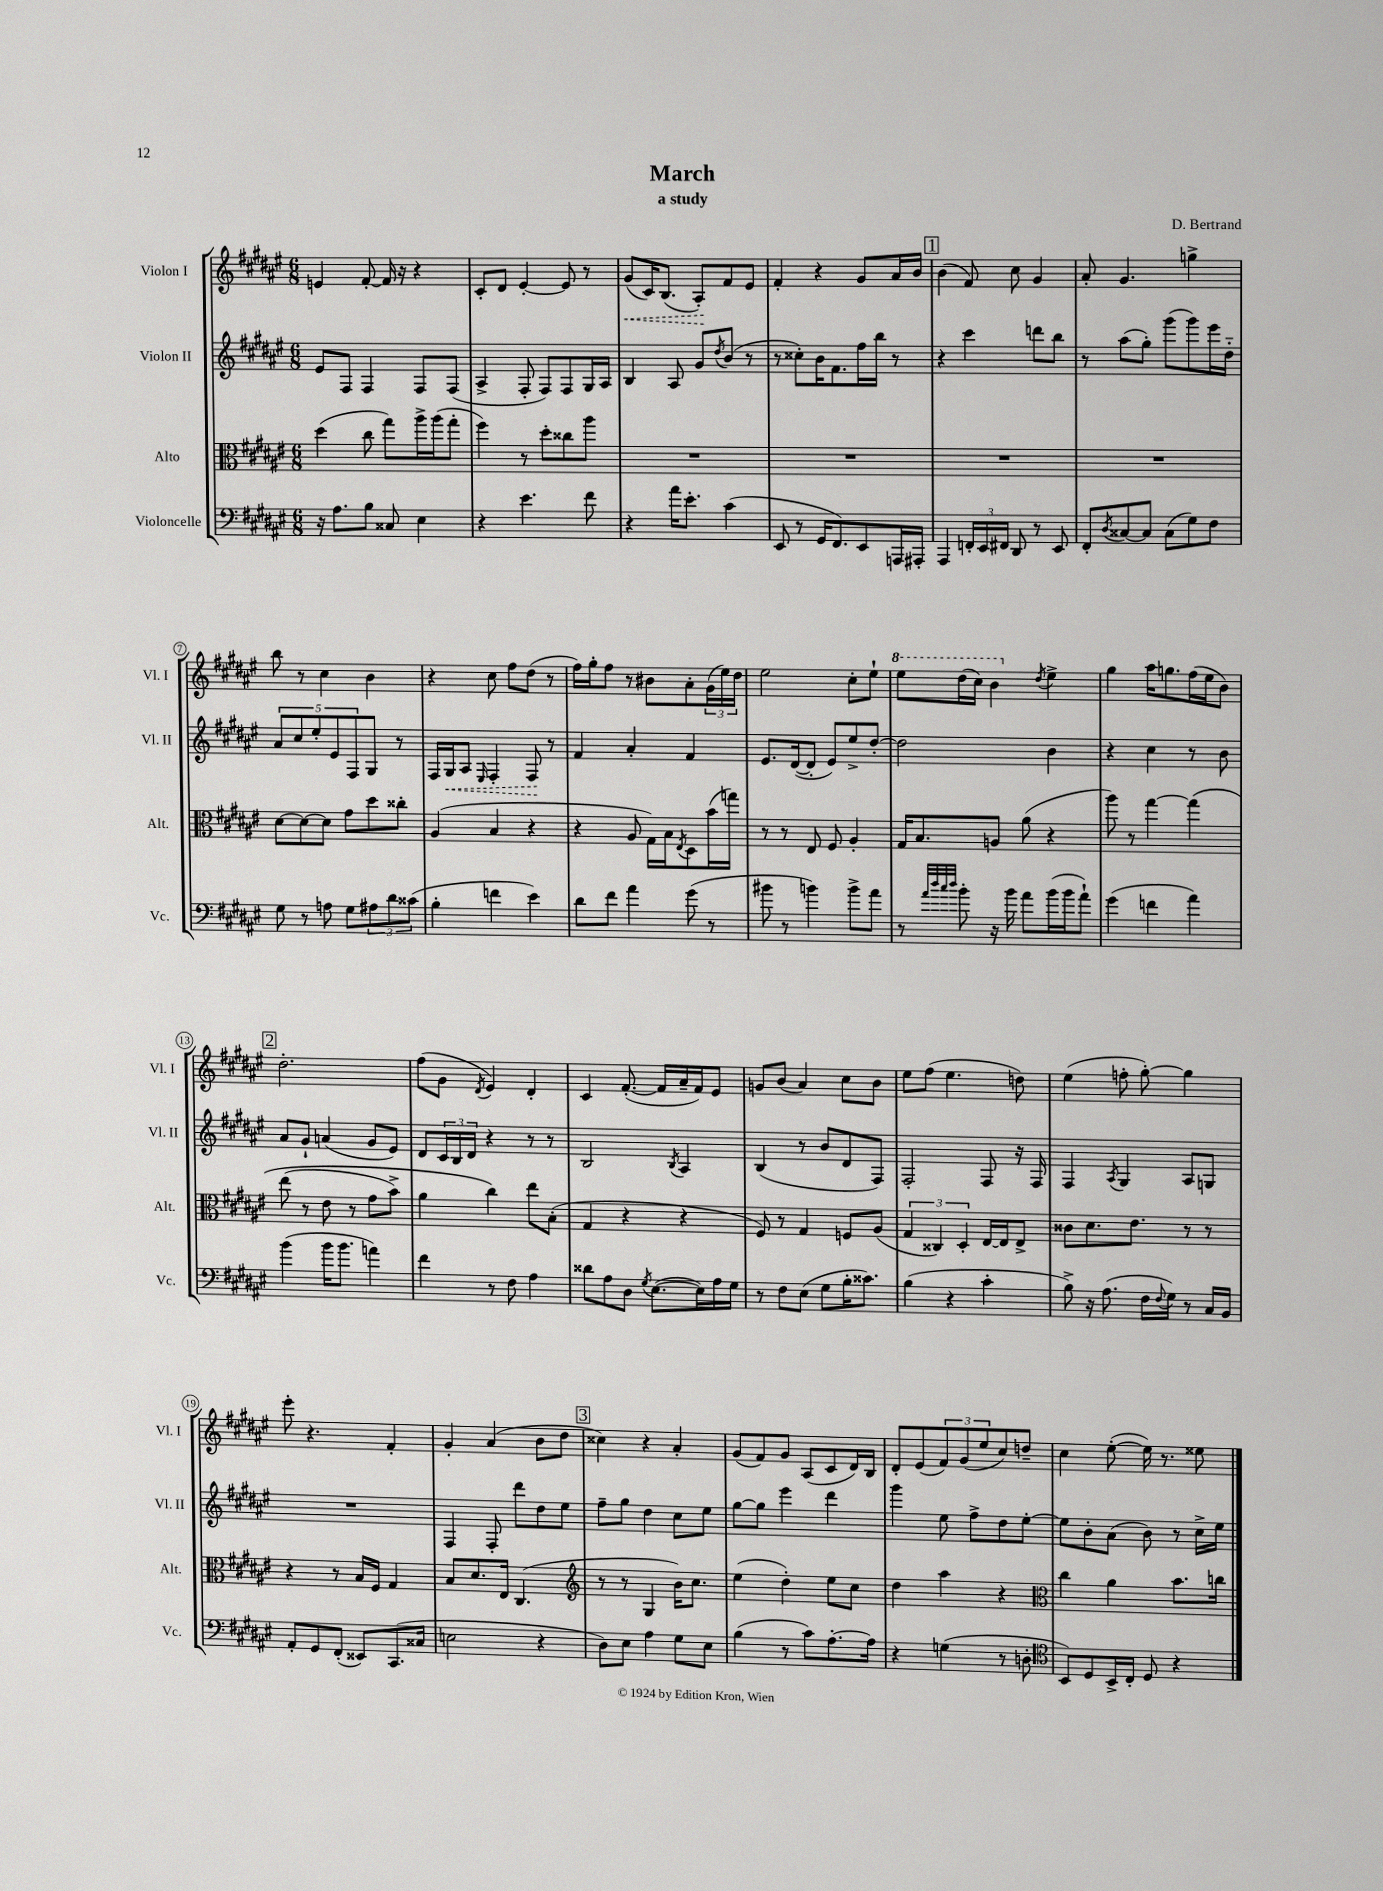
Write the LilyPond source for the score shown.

\header { title = "March" composer = "D. Bertrand" subtitle = "a study" }
<<
\new StaffGroup <<
\new Staff = "s0" \with { instrumentName = "Violon I" shortInstrumentName = "Vl. I" } {
    \clef treble \key fis \major \numericTimeSignature \time 6/8
    e'4 fis'8~-. fis'16 r16 r4 |
    cis'8-. dis'8 eis'4~-. eis'8 r8 |
    \once \override Hairpin.style = #'dashed-line gis'8\<( cis'16) b8.( ais8-.\!) fis'8 eis'8 |
    fis'4-. r4 gis'8 ais'16 b'16 |
    \mark \markup { \box "1" } b'4( fis'8) cis''8 gis'4 |
    ais'8-. gis'4. g''4-> |
    b''8 r8 cis''4 b'4 |
    r4 cis''8 fis''8 dis''8( r8 |
    fis''16) gis''16-. fis''8 r8 bis'8 ais'8-. \tuplet 3/2 { gis'16( eis''16) dis''16 } |
    eis''2 cis''8-. eis''8-! |
    \ottava #1 eis'''8 dis'''16( cis'''16) b''4 \ottava #0 \acciaccatura { dis''8 } eis''4-> |
    gis''4 ais''16 g''8. fis''16( eis''16 b'8) |
    \mark \markup { \box "2" } dis''2.-. |
    fis''8( gis'8 \acciaccatura { dis'8 } eis'4) dis'4-. |
    cis'4 fis'8.~-.( fis'16 ais'16-- fis'16) eis'8 |
    g'8 b'8( ais'4) cis''8 b'8 |
    eis''8 fis''8( eis''4. d''8) |
    eis''4( f''8-. gis''8~-.) gis''4 |
    eis'''8-. r4. fis'4-. |
    gis'4-. ais'4( b'8 dis''8 |
    \mark \markup { \box "3" } cisis''4) r4 ais'4-. |
    gis'8( fis'8) gis'8 ais8( cis'8 dis'16) b16 |
    dis'8-. eis'8( \tuplet 3/2 { fis'8) gis'8( eis''8 } cis''8) d''8-- |
    cis''4 eis''8~-.( eis''16) r8. eisis''8 \bar "|." |
}
\new Staff = "s1" \with { instrumentName = "Violon II" shortInstrumentName = "Vl. II" } {
    \clef treble \key fis \major \numericTimeSignature \time 6/8
    eis'8 fis8 fis4 fis8 fis8( |
    ais4-> fis8-. fis8) fis8 gis16 ais16 |
    b4 ais8 gis'8 \acciaccatura { dis''8 } b'8( r8 |
    r8 cisis''8-.) b'16 fis'8. fis''16 b''16 r8 |
    \mark \markup { \box "1" } r4 cis'''4 d'''8 b''8 |
    r8 ais''8( gis''8-.) gis'''8( gis'''8) eis'''16 dis''16-_ |
    \tuplet 5/4 { ais'8 cis''8 eis''8-. eis'8 fis8 } gis8 r8 |
    fis16 \once \override Hairpin.style = #'dashed-line gis16\< ais8 \grace { eis16 } fis4-. fis8\! r8 |
    fis'4 ais'4-. fis'4 |
    eis'8. dis'16~( dis'8-. eis'8) eis''8-> dis''8~-. |
    dis''2 b'4 |
    r4 cis''4 r8 b'8 |
    \mark \markup { \box "2" } ais'8 gis'8-! a'4( gis'8 eis'8) |
    dis'8 \tuplet 3/2 { cis'16 b16 dis'16 } r4 r8 r8 |
    b2 \acciaccatura { b8 } ais4 |
    b4( r8 b'8 dis'8 fis8) |
    fis2-. fis8 r16 fis16 |
    fis4 \acciaccatura { ais8 } gis4 ais8 g8 |
    R2. |
    fis4 fis8-. dis'''8 dis''8 eis''8 |
    \mark \markup { \box "3" } fis''8-- gis''8 dis''4 cis''8 eis''8 |
    gis''8~ gis''8 eis'''4 dis'''4 |
    gis'''4 eis''8 fis''8-> dis''8 eis''8~-. |
    eis''8 b'8-. ais'8( b'8) r8 cis''16-> eis''16 \bar "|." |
}
\new Staff = "s2" \with { instrumentName = "Alto" shortInstrumentName = "Alt." } {
    \clef alto \key fis \major \numericTimeSignature \time 6/8
    dis''4( cis''8 gis''8) ais''16-> ais''16( gis''8-. |
    fis''4) r8 dis''8-. cisis''8 ais''8 |
    R2. |
    R2. |
    \mark \markup { \box "1" } R2. |
    R2. |
    dis'8~ dis'8~ dis'8 gis'8 dis''8 cisis''8-. |
    ais4( b4 r4 |
    r4 ais8 gis16) b16 \acciaccatura { eis8 } dis8 b'16( g''16) |
    r8 r8 eis8 fis8 ais4-. |
    gis16 b8. a8 ais'8( r4 |
    ais''8) r8 gis''4~ gis''4\( |
    \mark \markup { \box "2" } eis''8( r8 eis'8 r8 gis'8 b'8->) |
    ais'4 cis''4\) eis''8 b8-.( |
    gis4 r4 r4 |
    fis8) r8 gis4 f8 ais8( |
    \tuplet 3/2 { gis4 cisis4) dis4-. } eis16~ eis16 eis8-> |
    cisis'8 dis'8. eis'8. r8 r8 |
    r4 r8 b16 fis16 gis4 |
    b8 dis'8. eis16 cis4.( |
    \mark \markup { \box "3" } \clef treble r8 r8 gis4 b'16) cis''8. |
    eis''4( dis''4-.) eis''8 cis''8 |
    dis''4 ais''4 r4 |
    \clef alto cis''4 ais'4 b'8. c''16 \bar "|." |
}
\new Staff = "s3" \with { instrumentName = "Violoncelle" shortInstrumentName = "Vc." } {
    \clef bass \key fis \major \numericTimeSignature \time 6/8
    r16 ais8. b8 cisis8 eis4 |
    r4 eis'4. fis'8 |
    r4 ais'16 eis'8.-. cis'4( |
    eis,8 r8 gis,16 fis,8.) eis,8 a,,16 ais,,16-. |
    \mark \markup { \box "1" } ais,,4 \tuplet 3/2 { f,16-. eis,16 fis,16 } dis,8 r8 eis,8 |
    fis,8-. \acciaccatura { dis8 } cisis8~ cisis8 cisis8( gis8) fis8 |
    gis8 r8 a8 gis8 \tuplet 3/2 { ais8 dis'8 cisis'8( } |
    b4-. f'4 eis'4) |
    dis'8 fis'8 ais'4 gis'8( r8 |
    bis'8 r8 b'4) b'8-> ais'8 |
    r8 \grace { ais'32 dis''32 cis''32 dis''32 } b'8-. r16 b'16 ais'8 b'16( b'16 ais'8-!) |
    gis'4( f'4 ais'4) |
    \mark \markup { \box "2" } b'4( b'16 b'8. a'4) |
    fis'4 r8 fis8 ais4 |
    disis'8 ais8 dis8 \acciaccatura { gis8 } eis8.~( eis16) ais16 gis16 |
    r8 fis8 eis8( gis8 b16-. cisis'8.) |
    b4( r4 cis'4-. |
    b8->) r16 ais8.( fis16 \appoggiatura { fis8 } gis16) r8 cis16 b,16 |
    ais,8-. gis,8 fis,8-.( eisis,8) cis,8.( cisis16 |
    e2 r4 |
    \mark \markup { \box "3" } dis8) eis8 ais4 gis8 eis8 |
    b4( r8 cis'8) ais8.~-. ais16 |
    r4 g4( r8 d8-. |
    \clef tenor b,8) dis8 b,16-> cis16-. dis8 r4 \bar "|." |
}
>>
>>
\layout { \context { \Score \override BarNumber.stencil = #(make-stencil-circler 0.1 0.3 ly:text-interface::print) } }
